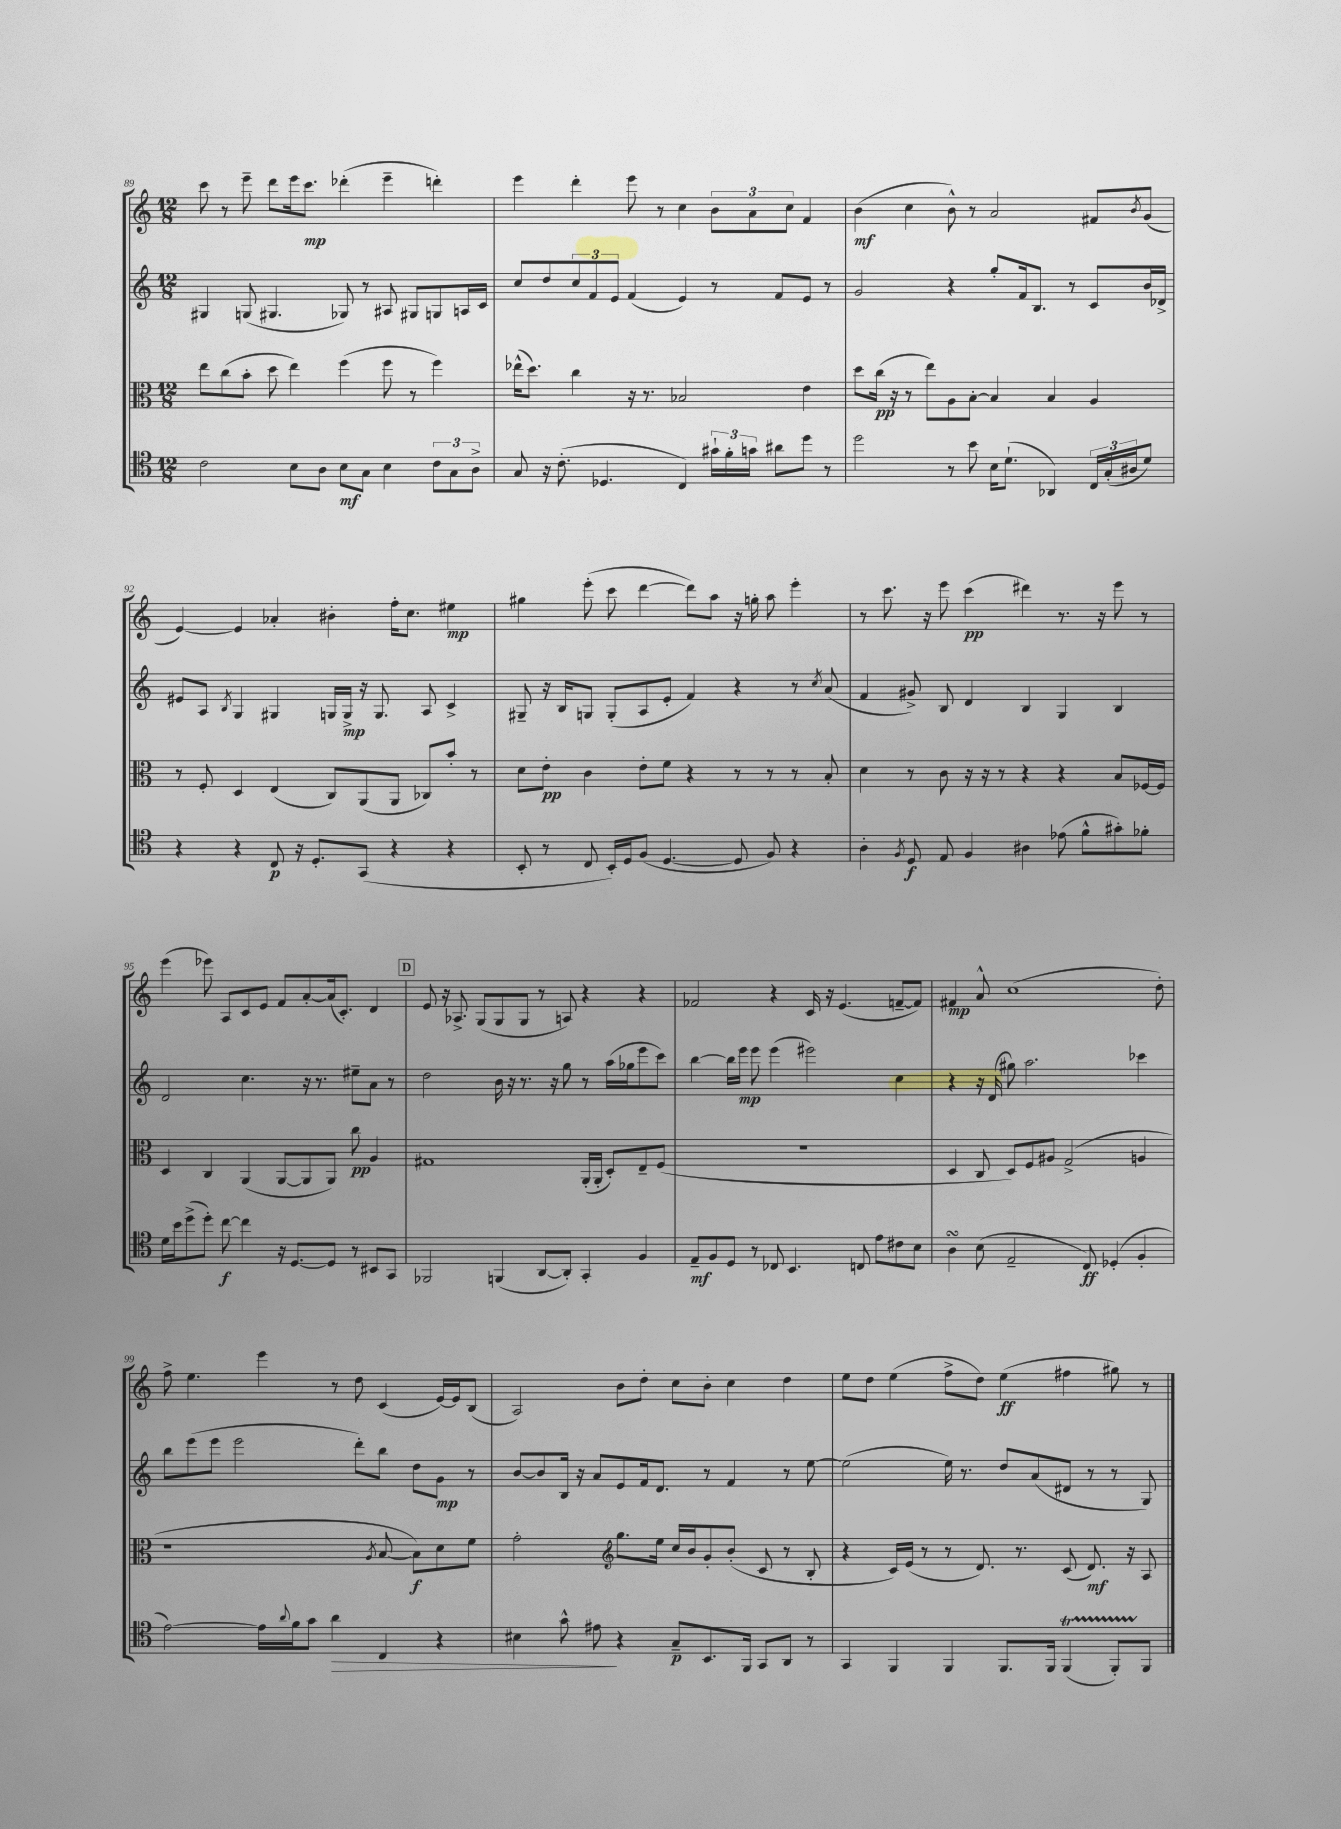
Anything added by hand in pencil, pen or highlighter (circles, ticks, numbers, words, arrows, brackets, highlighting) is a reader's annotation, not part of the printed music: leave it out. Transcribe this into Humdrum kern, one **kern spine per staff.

**kern	**dynam	**kern	**dynam	**kern	**dynam	**kern	**dynam
*part4	*part4	*part3	*part3	*part2	*part2	*part1	*part1
*staff4	*staff4	*staff3	*staff3	*staff2	*staff2	*staff1	*staff1
*clefC4	*	*clefC3	*	*clefG2	*	*clefG2	*
*k[]	*	*k[]	*	*k[]	*	*k[]	*
*M12/8	*	*M12/8	*	*M12/8	*	*M12/8	*
=89	=89	=89	=89	=89	=89	=89	=89
2c\	.	8ee\L	.	4G#X/	.	8ccc\	.
.	.	(8cc\	.	.	.	8r	.
.	.	8b'\J	.	(8Gn/	.	8eee~\	.
.	.	8dd\	.	4.G#X/	.	8ddd\L	.
8B\L	.	4ee\)	.	.	.	16eee\k	.
.	.	.	.	.	.	8.ccc\J	mp
8A\J	.	.	.	.	.	.	.
8B\L	mf	(4ff\	.	8G-X/)	.	(4ddd-X'\	.
8G\J	.	.	.	8r	.	.	.
4B\	.	8ff\	.	8A#X/	.	4eee~\	.
.	.	8r	.	8G#X/L	.	.	.
12c\L	.	4ff\)	.	8Gn/	.	4dddn'\)	.
12G\	.	.	.	.	.	.	.
.	.	.	.	16An/L	.	.	.
12A^\J	.	.	.	.	.	.	.
.	.	.	.	16c/JJ	.	.	.
=90	=90	=90	=90	=90	=90	=90	=90
8G/	.	(16ee-X^^\KL	.	8cc/L	.	4eee\	.
.	.	8.dd\J)	.	.	.	.	.
16r	.	.	.	8dd/	.	.	.
(8.c'\	.	.	.	.	.	.	.
.	.	4cc\	.	12cc/	.	4ddd'\	.
.	.	.	.	12f/	.	.	.
4.D-X/	.	.	.	.	.	.	.
.	.	.	.	12e/J	.	.	.
.	.	16r	.	(4f/	.	8eee\	.
.	.	8.r	.	.	.	.	.
.	.	.	.	.	.	8r	.
4C/)	.	2B-X/	.	4e/)	.	4cc\	.
24g#X`\LL	.	.	.	8r	.	12b\L	.
24f'\	.	.	.	.	.	.	.
24gn\JJ	.	.	.	.	.	12a\	.
8a#X\L	.	.	.	8f/L	.	.	.
.	.	.	.	.	.	12cc\J	.
8dd\J	.	4e\	.	8e/J	.	4f/	.
8r	.	.	.	8r	.	.	.
=91	=91	=91	=91	=91	=91	=91	=91
2dd\	.	8dd\L	.	2g/	.	(4b\	mf
.	.	(16cc\Jk	pp	.	.	.	.
.	.	16r	.	.	.	.	.
.	.	8r	.	.	.	4cc\	.
.	.	8ee\L)	.	.	.	.	.
8r	.	8A\	.	4r	.	8b^^\)	.
8b\	.	[8B'\J	.	.	.	8r	.
16B\KL	.	4B/]	.	8gg'/L	.	2a/	.
(8.d`\J	.	.	.	.	.	.	.
.	.	.	.	16f/k	.	.	.
.	.	.	.	8.B/J	.	.	.
4AA-X/)	.	4B/	.	.	.	.	.
.	.	.	.	8r	.	.	.
24C/LL	.	4A/	.	8c/L	.	8f#X/L	.
(24G'/	.	.	.	.	.	.	.
24A#X/J	.	.	.	.	.	.	.
.	.	.	.	.	.	8qb/	.
8d/J)	.	.	.	16b/L	.	(8g/J	.
.	.	.	.	16d-X^/JJ	.	.	.
!!LO:LB:g=z
=92	=92	=92	=92	=92	=92	=92	=92
4r	.	8r	.	8e#X/L	.	[4e/)	.
.	.	8F'/	.	8A/J	.	.	.
.	.	.	.	8qB/	.	.	.
4r	.	4D/	.	4G/	.	4e/]	.
8C/	p	(4E/	.	4G#X/	.	4a-X'/	.
16r	.	.	.	.	.	.	.
8.D'/L	.	.	.	.	.	.	.
.	.	8C/L)	.	16Gn/LL	.	4b#X'\	.
.	.	.	.	16G^/JJ	mp	.	.
(8GG/J	.	(8AA/	.	16r	.	.	.
.	.	.	.	8.G/	.	.	.
4r	.	8AA/J	.	.	.	16ff'\KL	.
.	.	.	.	.	.	8.cc\J	.
.	.	8C-X/L)	.	8A/	.	.	.
4r	.	8b'/J	.	4c^/	.	4ee#X\	mp
.	.	8r	.	.	.	.	.
=93	=93	=93	=93	=93	=93	=93	=93
8BB'/	.	8d\L	.	8G#X~/	.	4gg#X\	.
8r	.	8e'\J	pp	16r	.	.	.
.	.	.	.	16B/KL	.	.	.
8C/	.	4c\	.	8Gn/J	.	(8eee'\	.
16BB'/LL)	.	.	.	(8G'/L	.	8ccc\	.
16D/J	.	.	.	.	.	.	.
(8F/J	.	8e'\L	.	8A/	.	[4ddd\	.
[4.D/	.	8f\J	.	8e'/J	.	.	.
.	.	4r	.	4f/)	.	8ddd\L])	.
.	.	.	.	.	.	8aa\J	.
8D/]	.	8r	.	4r	.	16r	.
.	.	.	.	.	.	16ggn'\	.
8F/)	.	8r	.	.	.	8aa\	.
4r	.	8r	.	8r	.	4eee'\	.
.	.	.	.	8qcc/	.	.	.
.	.	8B'/	.	(8a/	.	.	.
=94	=94	=94	=94	=94	=94	=94	=94
4A'\	.	4d\	.	4f/	.	8r	.
.	.	.	.	.	.	8.ccc\	.
8qF/	.	.	.	.	.	.	.
8D/	f	8r	.	8g#X^/)	.	.	.
.	.	.	.	.	.	16r	.
8E/	.	8c\	.	8B/	.	8eee\	.
4F/	.	16r	.	4d/	.	(4ccc\	pp
.	.	16r	.	.	.	.	.
.	.	8r	.	.	.	.	.
4A#X\	.	4r	.	4B/	.	4ddd#X\)	.
(8e-X\	.	4r	.	4G/	.	8.r	.
8f^^\L	.	.	.	.	.	.	.
.	.	.	.	.	.	16r	.
8g#X'\)	.	8B/L	.	4B/	.	8eee\	.
8f-X'\J	.	[16F-X/L	.	.	.	8r	.
.	.	16F-/JJ]	.	.	.	.	.
!!LO:LB:g=z
=95	=95	=95	=95	=95	=95	=95	=95
16d\LL	.	4D/	.	2d/	.	(4eee\	.
16b\J	.	.	.	.	.	.	.
(8dd^\	.	.	.	.	.	.	.
8dd'\J)	.	4C/	.	.	.	8eee-X\)	.
[8cc\	f	.	.	.	.	8A/L	.
4cc\]	.	(4AA/	.	4.cc\	.	8c/	.
.	.	.	.	.	.	8e/J	.
16r	.	[8AA/L	.	.	.	8f/L	.
[8.D/L	.	.	.	.	.	.	.
.	.	8AA/]	.	16r	.	[8a'/	.
.	.	.	.	8.r	.	.	.
8D/J]	.	8AA/J)	.	.	.	(16a/k]	.
.	.	.	.	.	.	8.c'/J)	.
8r	.	8cc\	pp	8ee#X~\L	.	.	.
8BB#X/L	.	4A/	.	8a\J	.	4d/	.
8GG/J	.	.	.	8r	.	.	.
!!LO:REH:place=s1:t=D
=96	=96	=96	=96	=96	=96	=96	=96
2FF-X/	.	1G#X	.	2dd\	.	8e/	.
.	.	.	.	.	.	16r	.
.	.	.	.	.	.	8.A-X^/	.
.	.	.	.	.	.	(8G/L	.
(4FFn/	.	.	.	16b\	.	8G/	.
.	.	.	.	16r	.	.	.
.	.	.	.	8.r	.	8G/J	.
[8AA/L	.	.	.	.	.	8r	.
.	.	.	.	16r	.	.	.
8AA'/J])	.	.	.	8gg\	.	8An/)	.
4GG'/	.	(16AA'/LL	.	8r	.	4r	.
.	.	16AA'/JJ	.	.	.	.	.
.	.	8D'/L)	.	(16aa\LL	.	.	.
.	.	.	.	16gg-X\J	.	.	.
4F/	.	8E~/	.	8eee\	.	4r	.
.	.	(8F/J	.	8ccc\J)	.	.	.
=97	=97	=97	=97	=97	=97	=97	=97
8E~/L	mf	1.r	.	[4bb\	.	2f-X/	.
8F/	.	.	.	.	.	.	.
8D/J	.	.	.	16bb\LL]	.	.	.
.	.	.	.	16eee\JJ	mp	.	.
8r	.	.	.	8eee\	.	.	.
8C-X/	.	.	.	(4eee\	.	4r	.
4.BB/	.	.	.	.	.	.	.
.	.	.	.	2eee#X\)	.	16c/	.
.	.	.	.	.	.	16r	.
.	.	.	.	.	.	(4.e/	.
8Cn/	.	.	.	.	.	.	.
8e\L	.	.	.	.	.	.	.
8c#X\	.	.	.	4cc\	.	[8fn~/L	.
8B\J	.	.	.	.	.	8f/J])	.
=98	=98	=98	=98	=98	=98	=98	=98
4AsSSS\	.	4D/	.	4r	.	4f#X/	mp
(8B\	.	8C/	.	16r	.	8a^^/	.
.	.	.	.	(16d/	.	.	.
2E~/	.	8D/L)	.	8gg#X\)	.	(1cc	.
.	.	8F/	.	2.aa\	.	.	.
.	.	8A#X/J	.	.	.	.	.
.	.	(2G^/	.	.	.	.	.
8C/)	ff	.	.	.	.	.	.
(4D-X'/	.	.	.	.	.	.	.
4F'/	.	4An/	.	4ccc-X\	.	.	.
.	.	.	.	.	.	8dd'\)	.
!!LO:LB:g=z
=99	=99	=99	=99	=99	=99	=99	=99
[2e\)	.	1r	.	8bb\L	.	8ff^\	.
.	.	.	.	(8eee\	.	4.ee\	.
.	.	.	.	8eee\J	.	.	.
.	.	.	.	2eee\	.	.	.
16e\LL]	.	.	.	.	.	4eee\	.
8qqa/	.	.	.	.	.	.	.
16f\J	.	.	.	.	.	.	.
8g\J	.	.	.	.	.	.	.
!	!LO:HP:b	!	!	!	!	!	!
4a\	>	.	.	.	.	8r	.
.	.	.	.	8ddd'\L)	.	8dd\	.
.	.	8qA/	.	.	.	.	.
4C/	.	[8B/	.	8bb\J	.	(4c/	.
.	.	8B\L])	f	8dd\L	.	.	.
4r	.	8d\	.	8g\J	mp	[16e/LL)	.
.	.	.	.	.	.	16e/J]	.
.	.	8f\J	.	8r	.	(8B/J	.
=100	=100	=100	=100	=100	=100	=100	=100
4B#X\	.	2g'\	.	[8b/L	.	2A/)	.
.	.	.	.	8b/]	.	.	.
8g^^\	.	.	.	16B/Jk	.	.	.
.	.	.	.	16r	.	.	.
8e#X\	.	.	.	8a/L	.	.	.
*	*	*clefG2	*	*	*	*	*
4r	]	8.gg\L	.	8e/	.	8b\L	.
.	.	.	.	16f/k	.	8dd'\J	.
.	.	16ee\Jk	.	8.d/J	.	.	.
8G~/L	p	16cc/LL	.	.	.	8cc\L	.
.	.	16b/J	.	.	.	.	.
8.BB/	.	8g'/	.	8r	.	8b'\J	.
.	.	(8b'/J	.	4f/	.	4cc\	.
16FF/Jk	.	.	.	.	.	.	.
8GG/L	.	8c/	.	.	.	.	.
8AA/J	.	8r	.	8r	.	4dd\	.
8r	.	8B'/	.	[8ee\	.	.	.
=101	=101	=101	=101	=101	=101	=101	=101
4GG/	.	4r	.	(2ee\]	.	8ee\L	.
.	.	.	.	.	.	8dd\J	.
4FF/	.	16c/LL)	.	.	.	(4ee\	.
.	.	(16e/JJ	.	.	.	.	.
.	.	8r	.	.	.	.	.
4FF/	.	8r	.	16ee\)	.	8ff^\L	.
.	.	.	.	8.r	.	.	.
.	.	8.d/)	.	.	.	8dd\J)	.
8.FF/L	.	.	.	8dd/L	.	(4ee\	ff
.	.	8.r	.	.	.	.	.
.	.	.	.	(8a/	.	.	.
16FF/Jk	.	.	.	.	.	.	.
(4FFT/	.	(8c/	.	8d#X/J	.	4ff#X\	.
.	.	8.d/)	mf	8r	.	.	.
8FFTTT'/L)	.	.	.	8r	.	8gg#X\)	.
.	.	16r	.	.	.	.	.
8FF/J	.	8A/	.	8G/)	.	8r	.
==	==	==	==	==	==	==	==
*-	*-	*-	*-	*-	*-	*-	*-
